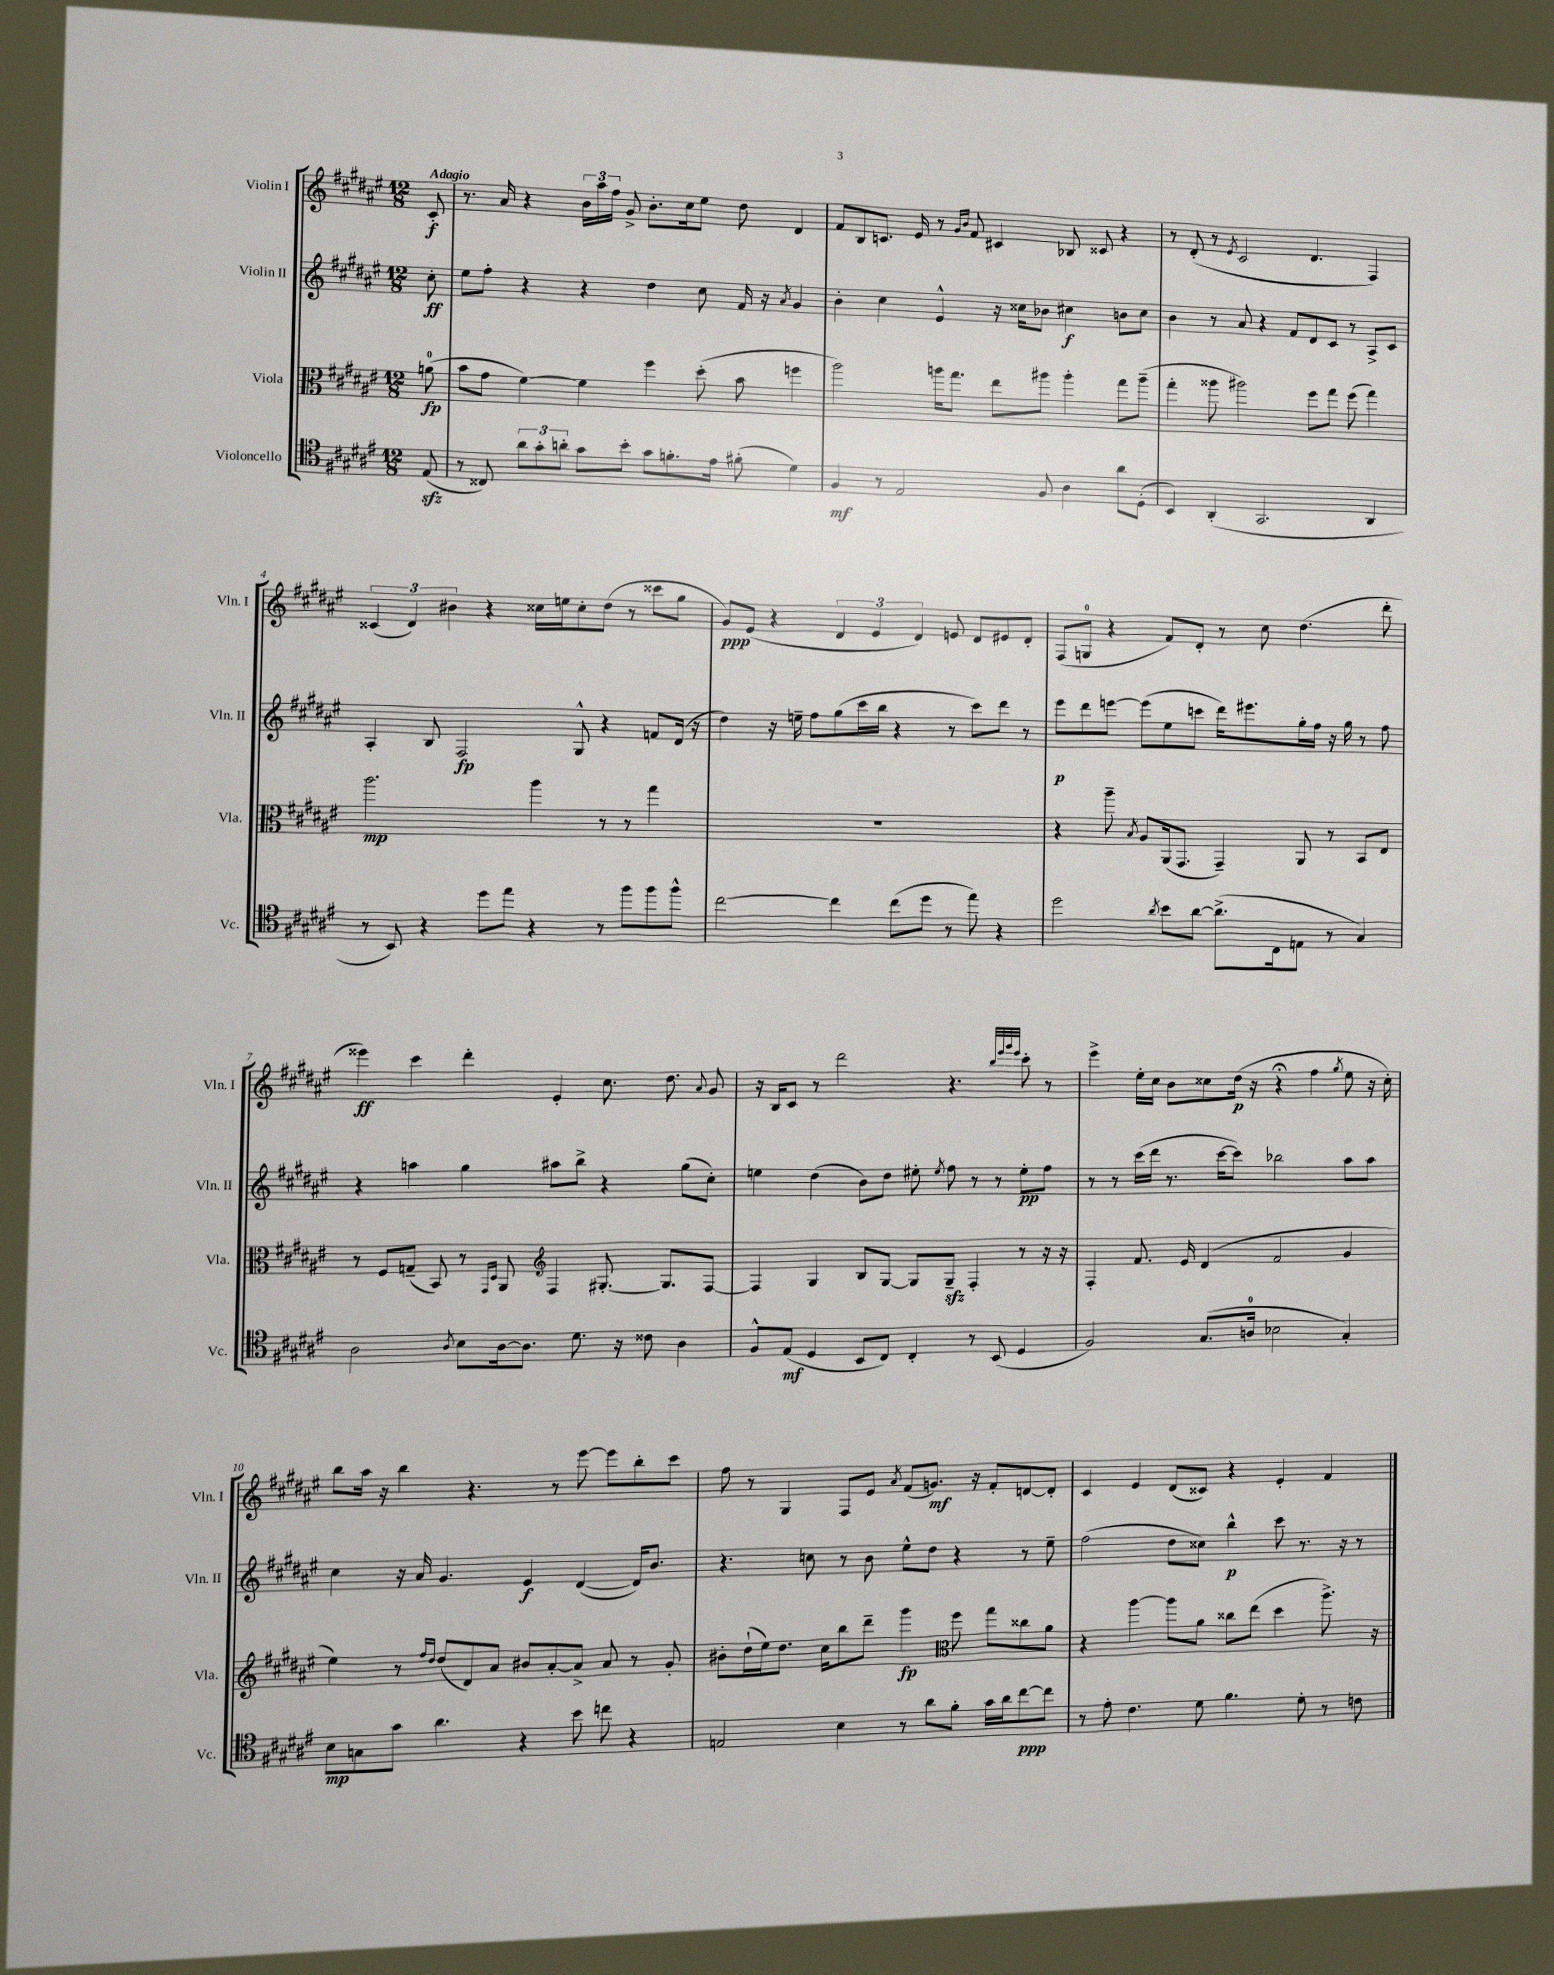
<<
\new StaffGroup <<
\new Staff = "s0" \with { instrumentName = "Violin I" shortInstrumentName = "Vln. I" } {
    \clef treble \key fis \major \numericTimeSignature \time 12/8 \partial 8 \tempo "Adagio"
    \autoBeamOff cis'8-.\f |
    r8. ais'16 r4 \tuplet 3/2 { b'16[ ais''16 fis''16] } gis'8-> b'8.[-. cis''16 eis''8] dis''8 dis'4 |
    fis'8[ b8 c'8.] eis'16 r8 \grace { gis'16[ b'16] } fis'8 cis'4 bes8 cisis'8 r4 |
    r8 dis'8-.( r8 \acciaccatura { eis'8 } cis'2 dis'4. fis4) |
    \tuplet 3/2 { cisis'4( dis'4) bis'4 } r4 cisis''16[ e''16 cisis''8-. dis''8]( r8 cisis'''8[ gis''8] |
    gis'8[\ppp) eis'8]( r4 \tuplet 3/2 { dis'4 eis'4 dis'4) } e'8 dis'8[ eis'8 dis'8]-. |
    fis8[( g8]-0 r4 fis'8[) dis'8]-. r8 cis''8 dis''4.( dis'''8-. |
    eisis'''4\ff) cis'''4 dis'''4-. eis'4-. cis''8. dis''8. \appoggiatura { ais'8 } gis'8 |
    r16 b16[ cis'8] r8 dis'''2 r4. \grace { b''32[ eis'''32 gis'''32 eis'''32] } cis'''8-. r8 |
    eis'''4-> eis''16[-. cis''16] b'8[ cisis''8 dis''16]\p( r16 r4\fermata fis''4 \acciaccatura { gis''8 } eis''8 r16 cisis''16-.) |
    b''8[ ais''16] r16 b''4 r4. r8 eis'''8~ eis'''8[ b''8-. cis'''8] |
    fis''8 r8 gis4 fis8[ eis'8] \acciaccatura { ais'8 } fis'8[( g'8.]\mf) r16 fis'8[-. d'8~ d'8]-. |
    cis'4 eis'4 dis'8[( cisis'8]) r4 eis'4-. fis'4 \bar "|." |
}
\new Staff = "s1" \with { instrumentName = "Violin II" shortInstrumentName = "Vln. II" } {
    \clef treble \key fis \major \numericTimeSignature \time 12/8 \partial 8
    \autoBeamOff cis''8-.\ff |
    eis''8[ fis''8]-. r4 r4 dis''4 cis''8 fis'16 r16 \acciaccatura { ais'8 } gis'4 |
    b'4-. cis''4 eis'4-^ r16 cisis''16[ bes'8] cis''4\f b'8[ cis''8] |
    b'4 r8 ais'8 r4 fis'8[ dis'8 cis'8] r8 ais8[-> cis'8] |
    ais4-. b8 fis2\fp gis8-^ r4 f'8[ dis'16]( r16 |
    dis''4) r16 e''16-- fis''8[ gis''8( cis'''16 b''16] r4 r8 cis'''8[) dis'''8] r8 |
    eis'''8[\p dis'''8 e'''8]~ e'''8[( eis''8 c'''8] dis'''16[) eis'''8. gis''16-. fis''16] r16 gis''16 r8 fis''8 |
    r4 a''4 gis''4 ais''8[ b''8]-> r4 gis''8[( cis''8]-.) |
    e''4 dis''4( b'8[) dis''8] eis''8-. \acciaccatura { eis''8 } fis''8 r8 r8 eis''8[-.\pp fis''8] |
    r8 r8 cis'''16[( dis'''16] r8. cis'''16[~ cis'''8]) bes''2 ais''8[ ais''8] |
    cis''4 r16 ais'16 gis'4. eis'4\f dis'4~( dis'16[) b'8.] |
    r4. c''8 r8 b'8 eis''8[-^ dis''8] r4 r8 eis''8-- |
    fis''2( dis''8[ cisis''8]) b''4-^\p cis'''8 r8. r16 r8 \bar "|." |
}
\new Staff = "s2" \with { instrumentName = "Viola" shortInstrumentName = "Vla." } {
    \clef alto \key fis \major \numericTimeSignature \time 12/8 \partial 8
    \autoBeamOff a'8-0\fp( |
    b'8[ gis'8] fis'4~) fis'4 fis''4 dis''8-.( b'8 f''4 |
    ais''2) a''16[ gis''8.] eis''8[ ais''8] ais''4-. gis''8[ ais''8]--( |
    gis''4-. aisis''8 ais''2) fis''8[ gis''8] fis''8( gis''4) |
    ais''2.\mp ais''4 r8 r8 gis''4 |
    R1. |
    r4 ais''8-- \acciaccatura { b8 } ais8[ ais,16( gis,8.] gis,4--) ais,8 r8 b,8[ eis8] |
    r8 fis8[ g8]--( b,8) r8 \grace { gis,16[ dis16] } ais,8 \clef treble fis4 gis8.~-. gis8.[ fis8]~ |
    fis4 gis4 b8[ gis8]~ gis8[ gis8]--\sfz fis4-. r8 r16 r16 |
    fis4-. fis'8. eis'16 dis'4( fis'2 gis'4 |
    eis''4) r8 \grace { fis''16[ dis''16] } dis''8[( dis'8) ais'8] bis'8[ ais'8~-. ais'8]-> ais'8 r8 gis'8-. |
    bis'8[-. dis''16-!( eis''16) dis''8.] cis''16[ b''8 dis'''8]-- gis'''4\fp \clef alto fis''8 gis''8[ cisis''8 ais'8] |
    r4 ais''4~ ais''8[ ais'8] cisis''8[ eis''8]( dis''4 ais''8.->) r16 \bar "|." |
}
\new Staff = "s3" \with { instrumentName = "Violoncello" shortInstrumentName = "Vc." } {
    \clef tenor \key fis \major \numericTimeSignature \time 12/8 \partial 8
    \autoBeamOff eis8\sfz( |
    r8 cisis8) \tuplet 3/2 { ais'8[ gis'8-. a'8]-. } gis'8[ b'8]-. gis'8[ f'8.-. eis'16] fis'8-.( dis'4) |
    fis4\mf r8 eis2 fis8 ais4 ais'8[ dis8]-.( |
    b,4) ais,4-.( gis,2. ais,4 |
    r8 b,8) r4 dis''8[ eis''8] r4 r8 fis''8[ fis''8 fis''8]-^ |
    cis''2~ cis''4 cis''8[( dis''8] r8 eis''8) r4 |
    dis''2 \acciaccatura { ais'8 } b'8[ ais'8]~ ais'8.[->( cis16 e8] r8 gis4) |
    ais2 \acciaccatura { ais8 } b8[ ais16~ ais8.] dis'8. r16 cisis'8 ais4 |
    fis8[-^ eis8]\mf( dis4 b,8[ cis8]) cis4-. r8 b,8( dis4 |
    fis2) gis8.[( a16]-0 bes2 gis4-.) |
    b8[\mp g8 gis'8] ais'4. r4 b'8 c''8 r4 |
    e2 b4 r8 ais'8[ fis'8]-. gis'16[ ais'16 cis''8~\ppp cis''8] |
    r8 eis'8-. cis'4. dis'8 fis'4. dis'8-. r8 c'8 \bar "|." |
}
>>
>>
